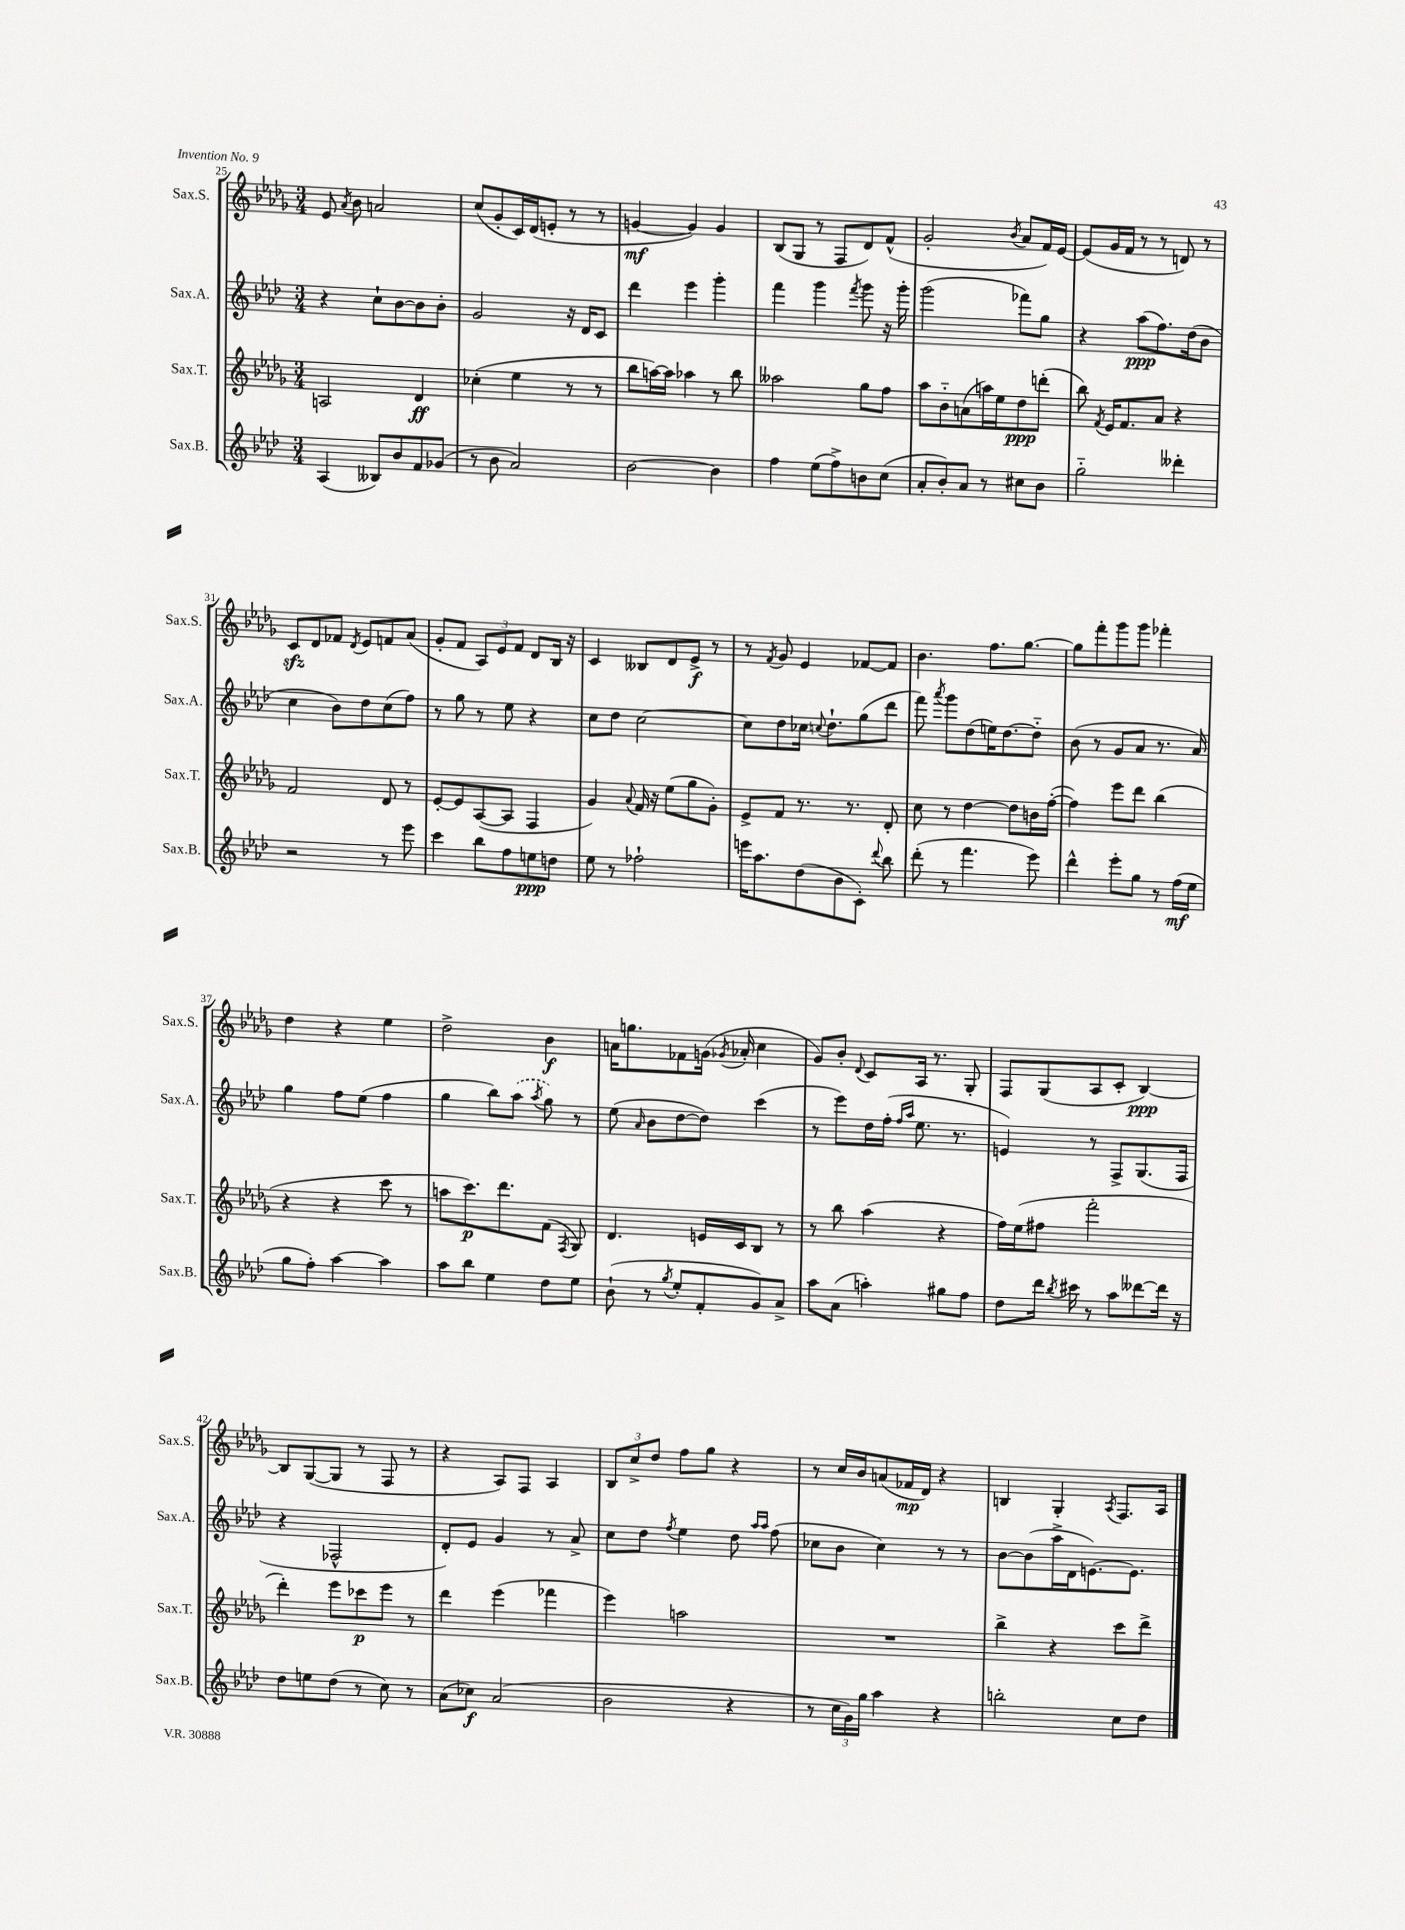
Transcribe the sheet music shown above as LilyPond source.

<<
\new StaffGroup <<
\new Staff = "s0" \with { instrumentName = "Sax.S." shortInstrumentName = "Sax.S." } {
    \clef treble \key des \major \numericTimeSignature \time 3/4
    \autoBeamOff ees'8 \acciaccatura { aes'8 } bes'8 a'2 |
    c''8[( ges'8-. c'16) des'16( e'8]-. r8 r8 |
    g'4~\mf g'4) g'4 |
    bes8[( ges8] r8 f8[ des'8) f'8]-^( |
    ges'2-. \acciaccatura { bes'8 } aes'8[ f'16) ees'16]~ |
    ees'8[( ges'16 f'16] r8 r8 d'8) r8 |
    c'8[\sfz des'8 fes'8] \acciaccatura { des'8 } ees'8[ f'8 aes'8]( |
    ges'8[-. f'8] \tuplet 3/2 { aes8[) ees'8 f'8] } des'8[ bes16] r16 |
    c'4 beses8[ des'8 ees'8]->\f r8 |
    r8 \acciaccatura { f'8 } ges'8 ees'4 fes'8[~ fes'8] |
    bes'4. f''8.[ ges''8.]~ |
    ges''8[ f'''8-. ges'''8 ges'''8] fes'''4-. |
    des''4 r4 ees''4 |
    des''2-> bes'4\f |
    a'16[ g''8. fes'8 g'16]( \acciaccatura { ges'8 } aes'16-. c''4 |
    ges'8[) bes'8]-. \appoggiatura { des'8 } c'8[ aes16] r8. ges8-. |
    f8[ ges8( aes8 c'8]-. bes4~\ppp) |
    bes8[ ges8~( ges8] r8 f8 r8 |
    r4 aes8[) f8] aes4 |
    \tuplet 3/2 { bes8[ c''8-> des''8] } f''8[ ges''8] r4 |
    r8 c''16[ bes'16 a'8( fes'16\mp des'16]) r4 |
    b4 ges4-. \acciaccatura { aes8 } f8.[ aes16] \bar "|." |
}
\new Staff = "s1" \with { instrumentName = "Sax.A." shortInstrumentName = "Sax.A." } {
    \clef treble \key aes \major \numericTimeSignature \time 3/4
    \autoBeamOff r4 c''8[-! bes'8~ bes'8 bes'8]-. |
    g'2 r16 des'16[ c'8] |
    des'''4 ees'''4 g'''4-. |
    f'''4 g'''4 \acciaccatura { f'''8 } g'''8 r16 g'''16-. |
    g'''2( fes'''8[) g''8] |
    r4 aes''8[\ppp( f''8.) des''16( bes'8] |
    c''4 bes'8[) des''8 c''8( f''8]) |
    r8 g''8 r8 ees''8 r4 |
    c''8[ des''8] c''2~ |
    c''8[ des''8 ces''16] \appoggiatura { c''8 } des''8.[-! g''8( des'''8] |
    f'''8) \acciaccatura { aes'''8 } g'''8[ des''8( e''16) des''8.~ des''8]-_ |
    bes'8( r8 g'8[ aes'8] r8. aes'16) |
    g''4 f''8[ ees''8]( f''4 |
    g''4 bes''8[) \once \slurDashed aes''8]( \acciaccatura { aes''8 } g''8) r8 |
    ees''8( \grace { aes'16 } bes'8[ des''8~ des''8]) c'''4( |
    r8 ees'''8[) des''16 f''16]-.( \grace { f''16[ aes''16] } ees''8. r8. |
    e'4) r8 f8[-> g8.( f16] |
    r4 fes2-^ |
    des'8[-.) ees'8] g'4 r8 aes'8-> |
    c''8[ des''8] \acciaccatura { f''8 } ees''4 des''8 \grace { aes''16[ aes''16] } f''8( |
    ces''8[ bes'8] ces''4) r8 r8 |
    bes'8[~ bes'8( aes''16-> des'16 e'8.~) e'8.] \bar "|." |
}
\new Staff = "s2" \with { instrumentName = "Sax.T." shortInstrumentName = "Sax.T." } {
    \clef treble \key des \major \numericTimeSignature \time 3/4
    \autoBeamOff a2 des'4\ff |
    ces''4-.( ees''4 r8 r8 |
    bes''8[ a''16~) a''16] aes''4 r8 bes''8 |
    aeses''2 ges''8[ f''8] |
    aes''8[ bes'8-_ a'8( a''16) ees''16 des''8\ppp d'''8]-.( |
    bes''8) \acciaccatura { f'8 } ees'16[ f'8. aes'8] r4 |
    f'2 des'8 r8 |
    ees'8[~-. ees'8 aes8~( aes8] f4 |
    ges'4) \appoggiatura { aes'8 } f'16 r16 ees''8[( ges''8 ges'8]-.) |
    ees'8[-> f'8] r8. r8. des'8-. |
    c''8 r8 des''4~ des''8[ b'16 f''16]~-.( |
    f''4) ees'''8[ des'''8] bes''4( |
    r4 r4 c'''8 r8 |
    a''8[ c'''8.\p) des'''8. f'8]( \acciaccatura { f8 } ges8) |
    des'4. e'16[ c'16 bes8] r8 |
    r8 bes''8 aes''4( r4 |
    f''16[) ees''16( fis''8] f'''2-. |
    des'''4-.) ees'''8[ ces'''8\p ees'''8] r8 |
    des'''4 ees'''4( fes'''4 |
    ees'''4) a''2 |
    R2. |
    bes''4-> r4 c'''8[ des'''8]-> \bar "|." |
}
\new Staff = "s3" \with { instrumentName = "Sax.B." shortInstrumentName = "Sax.B." } {
    \clef treble \key aes \major \numericTimeSignature \time 3/4
    \autoBeamOff aes4( beses8[) bes'8 f'8 ges'8]( |
    r8 bes'8 aes'2) |
    bes'2~ bes'4 |
    f''4 ees''8[( f''8->) b'8 c''8]( |
    aes'8[-. bes'8-.) aes'8] r8 cis''8[ bes'8] |
    g''2-_ deses'''4-. |
    r2 r8 ees'''8 |
    c'''4 bes''8[ f''8 e''8\ppp d''8] |
    ees''8 r8 fes''2-! |
    e'''16[ aes''8. des''8( bes'8 c'8]-.) \appoggiatura { des'''8 } bes''8 |
    des'''8-.( r8 f'''4. ees'''8) |
    des'''4-^ ees'''8[-. g''8] r8 f''16[\mf( ees''16] |
    g''8[ f''8]-.) aes''4~ aes''4 |
    aes''8[ bes''8] ees''4 des''8[ ees''8] |
    bes'8-!( r8 \acciaccatura { g''8 } ees''8[-. f'8-. g'8) aes'8]-> |
    aes''8[ aes'8]( a''4-.) gis''8[ f''8] |
    des''8[ des'''16] \acciaccatura { bes''8 } cis'''16 r8 aes''8[ deses'''8~ deses'''16] r16 |
    des''8[ e''8 des''8]( r8 c''8) r8 |
    aes'8[( ces''8]\f) aes'2( |
    bes'2 r4 |
    r8 \tuplet 3/2 { c''16[ g'16) g''16] } aes''4 r4 |
    b''2-. c''8[ des''8] \bar "|." |
}
>>
>>
\layout { \context { \Score currentBarNumber = #25 } }
